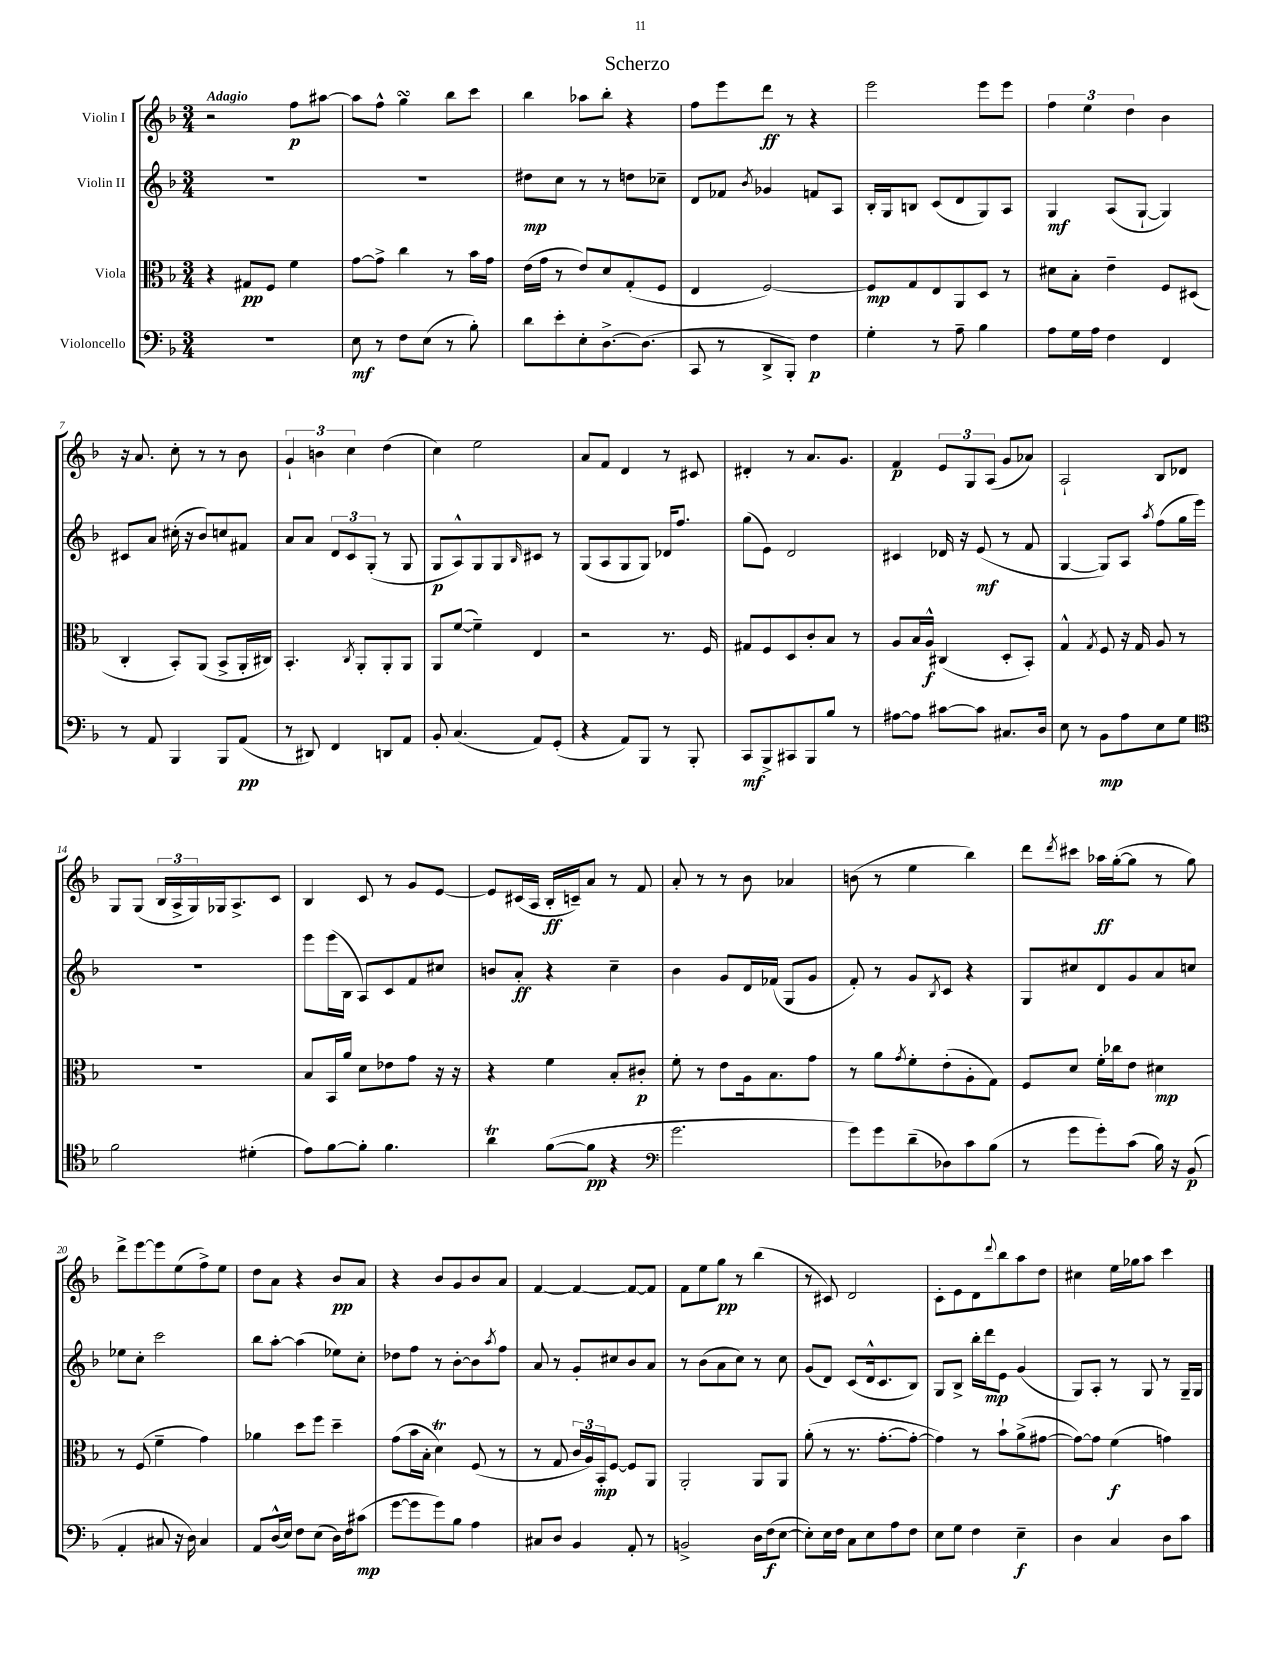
\header { title = "Scherzo" }
<<
\new StaffGroup <<
\new Staff = "s0" \with { instrumentName = "Violin I" } {
    \clef treble \key f \major \numericTimeSignature \time 3/4 \tempo "Adagio"
    r2 f''8\p ais''8~ |
    ais''8 f''8-^ g''4\turn bes''8 c'''8 |
    bes''4 aes''8 bes''8-. r4 |
    f''8 e'''8 d'''8\ff r8 r4 |
    e'''2 e'''8 e'''8 |
    \tuplet 3/2 { f''4 e''4 d''4 } bes'4 |
    r16 a'8. c''8-. r8 r8 bes'8 |
    \tuplet 3/2 { g'4-! b'4 c''4 } d''4( |
    c''4) e''2 |
    a'8 f'8 d'4 r8 cis'8 |
    dis'4-. r8 a'8. g'8. |
    f'4\p \tuplet 3/2 { e'8 g8 a8( } g'8 aes'8) |
    a2-! bes8 des'8 |
    g8 g8( \tuplet 3/2 { bes16 a16-> g16) } ges16 a8.-> c'8 |
    bes4 c'8 r8 g'8 e'8~ |
    e'8 cis'16( a16 bes16-.\ff c'16--) a'8 r8 f'8 |
    a'8-. r8 r8 bes'8 aes'4 |
    b'8( r8 e''4 bes''4) |
    d'''8 \acciaccatura { d'''8 } cis'''8 aes''16\ff g''16~-.( g''8 r8 g''8) |
    d'''8-> e'''8~ e'''8 e''8( f''8->) e''8 |
    d''8 a'8 r4 bes'8\pp a'8 |
    r4 bes'8 g'8 bes'8 a'8 |
    f'4~ f'4~ f'8~ f'8 |
    f'8 e''8 g''8\pp r8 bes''4( |
    r8 cis'8) d'2 |
    c'8-. e'8 d'8 \appoggiatura { d'''8 } bes''8 a''8 d''8 |
    cis''4 e''16 ges''16 a''8 c'''4 \bar "|." |
}
\new Staff = "s1" \with { instrumentName = "Violin II" } {
    \clef treble \key f \major \numericTimeSignature \time 3/4
    R2. |
    R2. |
    dis''8\mp c''8 r8 r8 d''8 ces''8-- |
    d'8 fes'8 \acciaccatura { bes'8 } ges'4 f'8 a8 |
    bes16-. g16 b8 c'8( d'8 g8) a8 |
    g4\mf a8( g8~-! g4) |
    cis'8 a'8 cis''16-.( r16 bes'8) c''8 fis'8 |
    a'8 a'8 \tuplet 3/2 { d'8 c'8 g8-.( } r8 g8 |
    g8\p a8-^) g8 g8 \grace { bes16 } cis'8 r8 |
    g8( a8 g8 g8) des'16 f''8. |
    g''8( e'8) d'2 |
    cis'4 des'16 r16 e'8\mf( r8 f'8 |
    g4~ g8) a8 \acciaccatura { a''8 } f''8( g''16 e'''16) |
    R2. |
    e'''8 e'''16( bes16 a8) c'8 f'8 cis''8 |
    b'8 a'8-.\ff r4 c''4-- |
    bes'4 g'8 d'16 fes'16( g8 g'8 |
    f'8-.) r8 g'8 \acciaccatura { bes8 } c'8 r4 |
    g8 cis''8 d'8 g'8 a'8 c''8 |
    ees''8 c''8-. c'''2 |
    bes''8 a''8~-. a''4( ees''8) c''8-. |
    des''8 f''8 r8 bes'8~-. bes'8 \acciaccatura { a''8 } f''8 |
    a'8 r8 g'8-. cis''8 bes'8 a'8 |
    r8 bes'8( a'8 c''8) r8 c''8 |
    g'8( d'8) c'8( d'16-^ c'8. bes8) |
    g8 bes8-> bes''16-. d'''16\mp e'8 g'4( |
    g8) a8-. r8 g8 r8 g16-- g16 \bar "|." |
}
\new Staff = "s2" \with { instrumentName = "Viola" } {
    \clef alto \key f \major \numericTimeSignature \time 3/4
    r4 gis8\pp f8 f'4 |
    g'8~ g'8-> c''4 r8 bes'16 g'16 |
    e'16( g'16 r8 e'8) d'8 g8-.( f8 |
    e4 f2~) |
    f8\mp g8 e8 a,8 d8 r8 |
    dis'8 bes8-. e'4-- f8 dis8( |
    c4-. bes,8-.) a,8( bes,8-> a,16-. cis16) |
    bes,4.-. \acciaccatura { c8 } a,8-. a,8-. a,8 |
    a,8 f'8~( f'4--) e4 |
    r2 r8. f16 |
    gis8 f8 d8 c'8-. bes8 r8 |
    a8 bes16 a16-^\f cis4( d8-. bes,8-.) |
    g4-^ \acciaccatura { g8 } f8 r16 g16 a8 r8 |
    R2. |
    bes8 bes,16 a'16 d'8 ees'8 g'8 r16 r16 |
    r4 f'4 bes8-. cis'8-.\p |
    f'8-. r8 e'8 a16 bes8. g'8 |
    r8 a'8 \acciaccatura { g'8 } f'8-. e'8-.( a8-. g8) |
    f8 d'8 f'16-. ces''16 e'8 dis'4\mp |
    r8 f8( f'4-- g'4) |
    aes'4 d''8 f''8 d''4-- |
    g'8( bes'16 bes16-. d'4\trill) f8( r8 |
    r8 g8 \tuplet 3/2 { c'16 a16) bes,16-.\mp } f8~ f8 a,8 |
    a,2-. a,8 a,8 |
    a'8-.( r8 r8. g'8.~-. g'8~-. |
    g'4) r8 bes'8-! a'8->( gis'8~ |
    gis'8~) gis'8 f'4\f( g'4) \bar "|." |
}
\new Staff = "s3" \with { instrumentName = "Violoncello" } {
    \clef bass \key f \major \numericTimeSignature \time 3/4
    R2. |
    e8\mf r8 f8 e8( r8 bes8-.) |
    d'8 e'8-. e8-. d8.~-> d8.( |
    c,8 r8 d,8-> bes,,8-.) f4\p |
    g4-. r8 a8-- bes4 |
    a8 g16 a16 f4 f,4 |
    r8 a,8 bes,,4 bes,,8 a,8\pp( |
    r8 dis,8) f,4 d,8 a,8 |
    bes,8-. c4.( a,8) g,8-.( |
    r4 a,8) bes,,8 r8 bes,,8-. |
    c,8\mf bes,,8-> cis,8 bes,,8 bes8 r8 |
    ais8~ ais8 cis'8~ cis'8 cis8. d16 |
    e8 r8 bes,8\mp a8 e8 g8 |
    \clef tenor f'2 dis'4-.( |
    e'8) f'8~ f'8-. f'4. |
    a'4\trill f'8~( f'8\pp r4 |
    \clef bass g'2. |
    g'8) g'8 d'8--( des8) c'8 bes8( |
    r8 g'8 g'8-.) c'8( bes16) r16 bes,8\p( |
    a,4-. cis8 r16 d16) cis4 |
    a,8 d16-^( e16) f8 e8( d16) f16 cis'8\mp( |
    g'8~ g'8 g'8) bes8 a4 |
    cis8 d8 bes,4 a,8-. r8 |
    b,2-> d16 f16\f( e8~ |
    e8-.) e16 f16 c8 e8 a8 f8 |
    e8 g8 f4 e4--\f |
    d4 c4 d8 c'8 \bar "|." |
}
>>
>>
